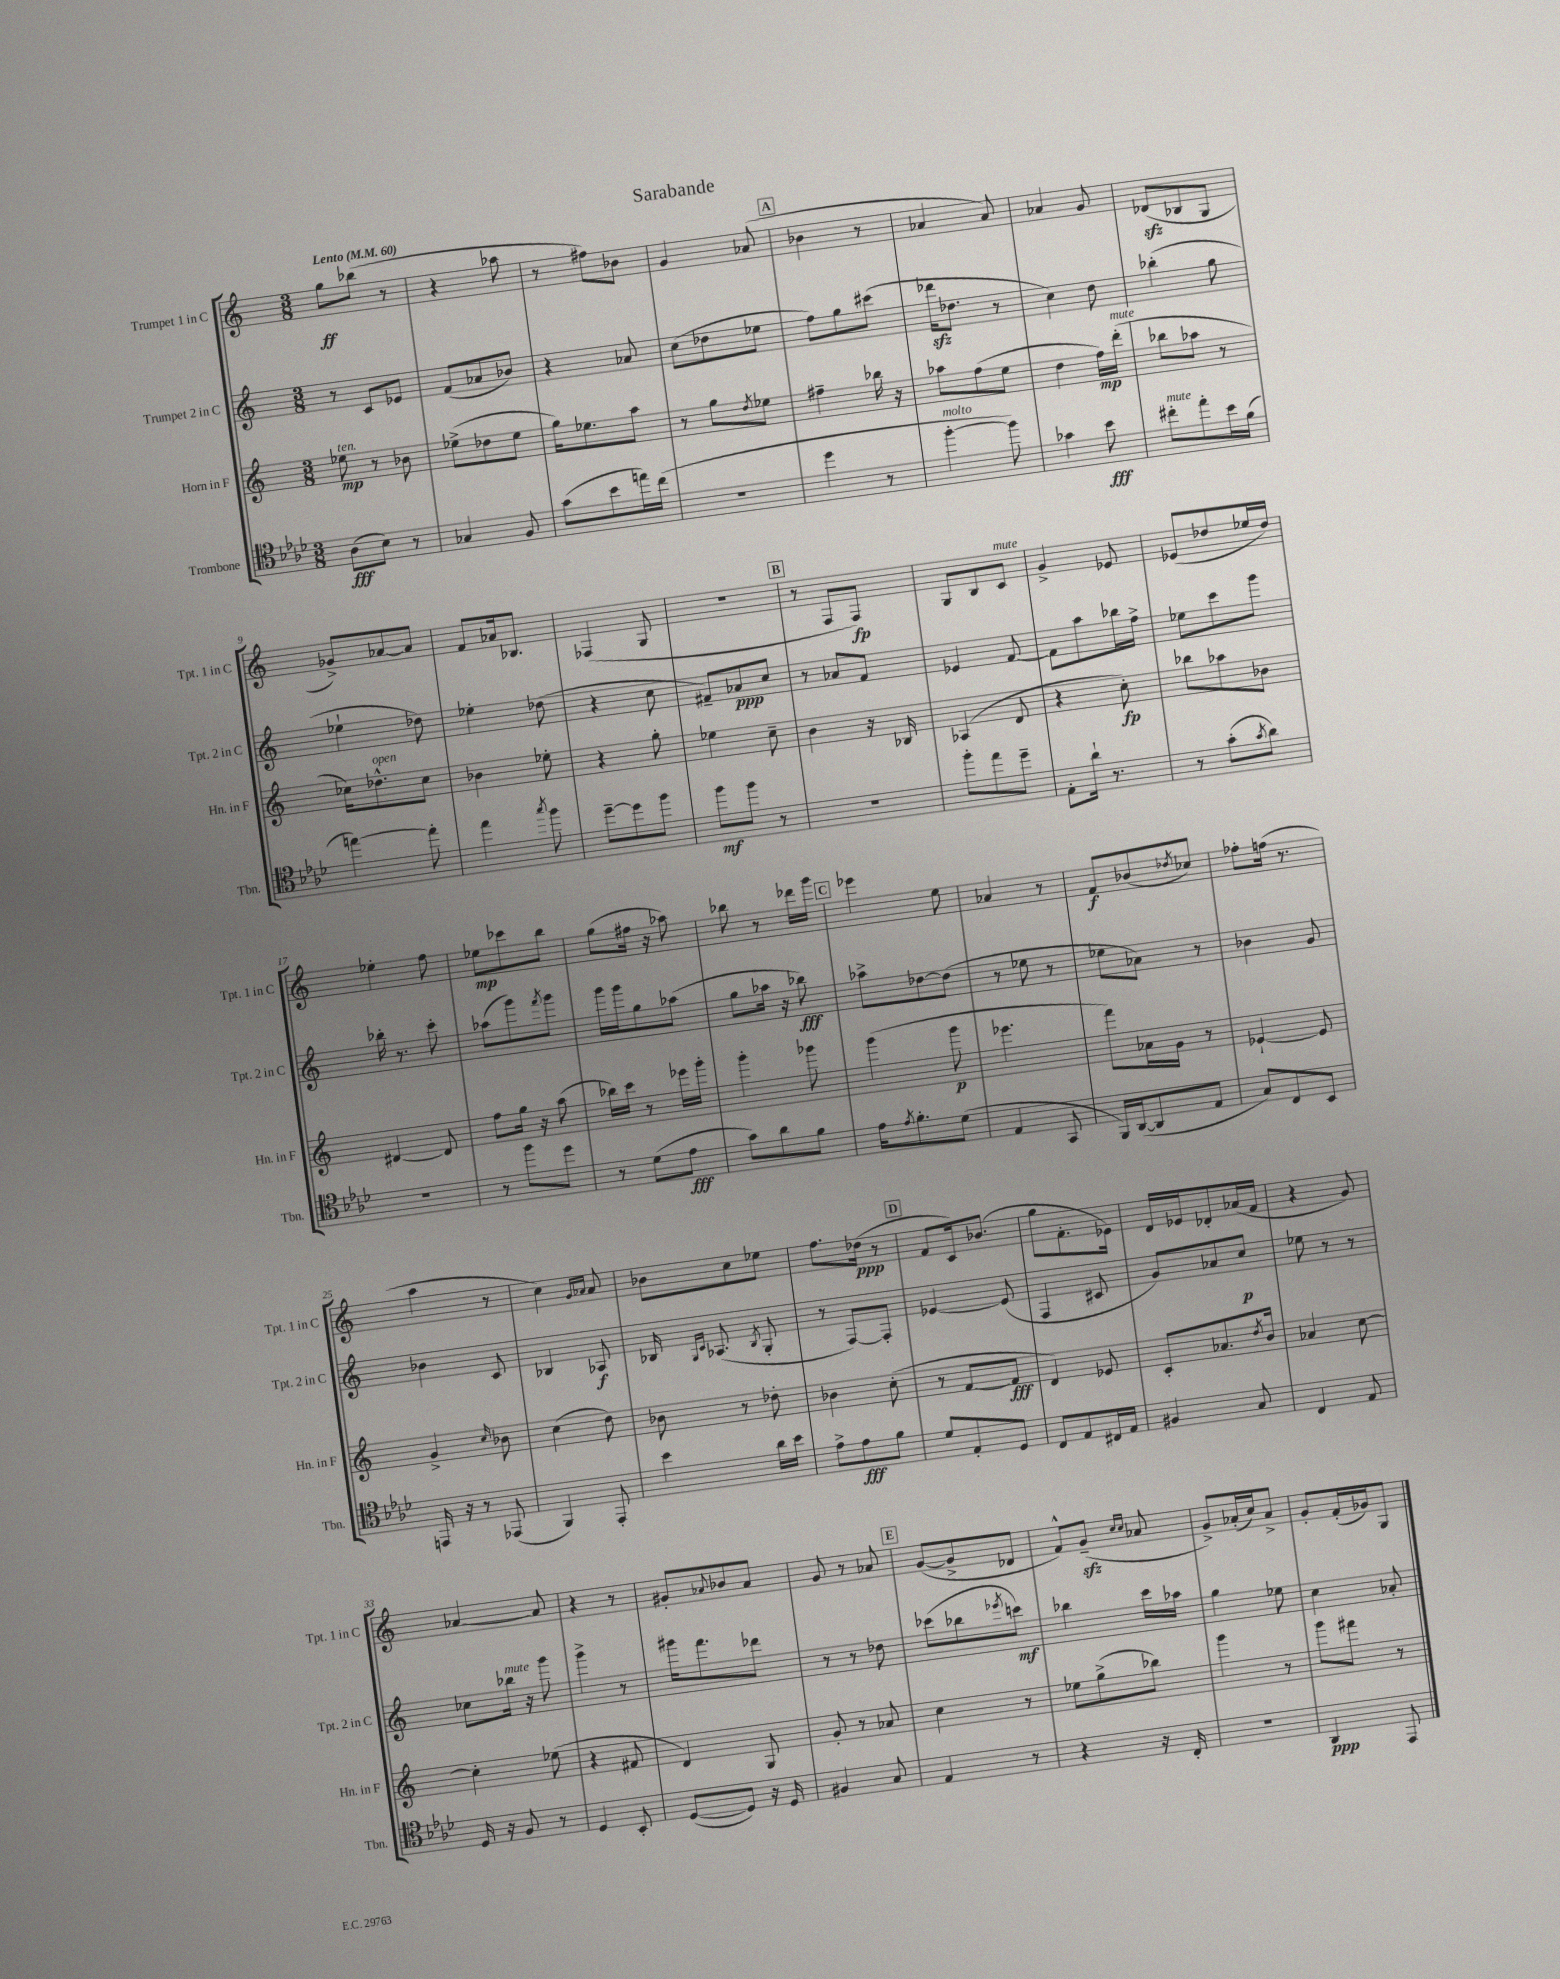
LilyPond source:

\header { title = "Sarabande" }
<<
\new StaffGroup <<
\new Staff = "s0" \with { instrumentName = "Trumpet 1 in C" shortInstrumentName = "Tpt. 1 in C" } {
    \clef treble \key c \major \numericTimeSignature \time 3/8 \tempo "Lento" 4 = 60
    g''8\ff bes''8( r8 |
    r4 aes''8 |
    r8 fis''8) bes'8 |
    g'4 aes'8( |
    \mark \markup { \box "A" } bes'4 r8 |
    aes'4 aes'8) |
    aes'4 g'8 |
    des'8\sfz( bes8 g8 |
    ges'8->) aes'8~ aes'8 |
    f'8 aes'16 bes8. |
    fes4( g8 |
    R4. |
    \mark \markup { \box "B" } r8 f8 f8\fp) |
    g8 b8 c'8^\markup { \italic "mute" } |
    g'4-> ees'8 |
    ees'8( des''8 ees''16 des''16) |
    ees''4-. f''8 |
    ees''8\mp ces'''8 b''8 |
    g''8( fis''16 r16 aes''8) |
    bes''8 r8 des'''16 g'''16 |
    \mark \markup { \box "C" } ees'''4 e''8 |
    aes'4 r8 |
    f'8\f bes'8( \acciaccatura { des''8 } ces''8) |
    fes''8-. f''16( r8. |
    a''4 r8 |
    c''4) \grace { g'16 aes'16 } aes'8 |
    bes'8 c''8 ees''8 |
    f''8. des''16\ppp( r8 |
    \mark \markup { \box "D" } f'8 c'16) bes'8.( |
    g''8 f'8.-. ees'16) |
    d'16 ees'16 des'8-. aes'16( f'16 |
    r4 g'8) |
    aes'4~ aes'8 |
    r4 r8 |
    gis'8-. \appoggiatura { aes'8 } bes'8 aes'8 |
    g'8 r8 aes'8 |
    \mark \markup { \box "E" } g'8~( g'8-> des'8 |
    f'8-^) g'8--\sfz( \grace { c''16 c''16 } aes'8 |
    g'8->) aes'16-.( c''16) aes'8-> |
    g'8-. f'16-.( ges'16) g8 \bar "|." |
}
\new Staff = "s1" \with { instrumentName = "Trumpet 2 in C" shortInstrumentName = "Tpt. 2 in C" } {
    \clef treble \key c \major \numericTimeSignature \time 3/8
    r8 c'8 ees'8 |
    f'8( aes'8 bes'8) |
    r4 aes'8 |
    c''8( des''8 ees''8 |
    \mark \markup { \box "A" } f''8) g''8 cis'''8( |
    des'''16\sfz des''8. r8 |
    c''4) d''8 |
    bes''4-.( g''8 |
    ees''4-! des''8) |
    ees''4-. des''8( |
    r4 c''8 |
    fis'8--) aes'8\ppp c''8 |
    \mark \markup { \box "B" } r8 aes'8 f'8 |
    ees'4 f'8~ |
    f'8 a''8 bes''16 f''16-> |
    ees''8 c'''8 g'''8 |
    bes''16-. r8. c'''8-. |
    aes''8( g'''8) \acciaccatura { f'''8 } g'''8 |
    g'''16 g'''16 g''8 aes''8( |
    g''8 aes''16 r16 bes''8\fff) |
    \mark \markup { \box "C" } aes''8-> des''8~ des''8( |
    r8 ees''8 r8 |
    ees''8 aes'8) r8 |
    bes'4 g'8 |
    bes'4 c'8 |
    bes4 aes8\f |
    bes16 \grace { g16 c'16 } aes8.( \acciaccatura { bes8 } g8-. |
    r8 f8~) f8-. |
    \mark \markup { \box "D" } ees'4~ ees'8( |
    f4 cis'8 |
    g'8) aes'8 c''8\p |
    ees''8 r8 r8 |
    ces''8 bes''16^\markup { \italic "mute" } r16 g'''8 |
    g'''4-> r8 |
    gis'''16 f'''8. des'''8 |
    r8 r8 des''8 |
    \mark \markup { \box "E" } ces'''8( bes''8 \acciaccatura { ees'''8 } c'''8\mf) |
    bes''4 c'''16 aes''16 |
    g''4 ees''8 |
    c''4 aes'8-. \bar "|." |
}
\new Staff = "s2" \with { instrumentName = "Horn in F" shortInstrumentName = "Hn. in F" } {
    \clef treble \key c \major \numericTimeSignature \time 3/8
    ees''8\mp^\markup { \italic "ten." } r8 bes'8 |
    ees''8->( des''8 ees''8 |
    g''16) ees''8. a''8 |
    r8 g''8 \acciaccatura { d''8 } ees''8 |
    \mark \markup { \box "A" } fis''4-- bes''16 r16 |
    aes''8 f''8( e''8 |
    d''4 f''16\mp) d'''16-.^\markup { \italic "mute" }( |
    bes''8 aes''8 r8 |
    ces''16) des''8.-^^\markup { \italic "open" } ces''8 |
    bes'4 ees''8-. |
    r4 g''8-. |
    ees''4 c''8-- |
    \mark \markup { \box "B" } b'4 r16 bes16 |
    aes4( d'8 |
    r4 c''8-.\fp) |
    bes''8 aes''8 bes'8 |
    dis'4~ dis'8 |
    f''8 g''16 r16 a''8( |
    bes''16) c'''16 r8 ees'''16 g'''16-. |
    g'''4-. ges'''8 |
    \mark \markup { \box "C" } g'''4( g'''8\p |
    ees'''4. |
    f'''8) aes'16 g'16 r8 |
    ees'4~-! ees'8 |
    g'4-> \grace { c''16 } bes'8 |
    c''4( d''8) |
    bes'8 r8 des''8-. |
    bes'4 c''8-.( |
    \mark \markup { \box "D" } r8 f'8~ f'8\fff |
    d'4) ees'8 |
    c'8-. aes'8. \acciaccatura { d''8 } b'16 |
    aes'4 c''8~ |
    c''4-. ees''8( |
    r4 fis'8 |
    d'4) g8 |
    g'8-. r8 aes'8 |
    \mark \markup { \box "E" } c''4 r8 |
    ees''8 g''8->( bes''8) |
    g'''4 r8 |
    g'''8 fis'''8 r8 \bar "|." |
}
\new Staff = "s3" \with { instrumentName = "Trombone" shortInstrumentName = "Tbn." } {
    \clef tenor \key aes \major \numericTimeSignature \time 3/8
    aes8\fff( bes8) r8 |
    ges4 f8 |
    g'8( bes'8 e''16) c''16( |
    R4. |
    \mark \markup { \box "A" } des''4 r8 |
    f''4~-.^\markup { \italic "molto" } f''8) |
    ges'4 bes'8\fff |
    cis''8-.^\markup { \italic "mute" } ees''8-. bes'16 f'16( |
    e''4~) e''8-. |
    ees''4 \acciaccatura { g''8 } f''8 |
    des''8~-- des''8 f''8 |
    f''8\mf f''8 r8 |
    \mark \markup { \box "B" } R4. |
    f''8-. ees''8 des''8-- |
    ees8-. aes'16-! r8. |
    r8 g'8-.( \acciaccatura { g'8 } aes'8) |
    R4. |
    r8 f''8 des''8 |
    r8 des'8( ees'8\fff |
    g'8) aes'8 f'8 |
    \mark \markup { \box "C" } ees'16 \acciaccatura { ees'8 } f'8.-. des'8( |
    ees4 g,8 |
    f,16) aes,16~( aes,8 ees8 |
    g8) c8 bes,8 |
    e,16 r16 r8 ees,8( |
    f,4) ees,8-. |
    bes'4 aes'16 bes'16 |
    ees'8-> ees'8\fff f'8 |
    \mark \markup { \box "D" } des'8 ees8-. des8 |
    c8 ees8 cis16 ees16 |
    fis4 g8 |
    c4 ees8 |
    des16 r16 f8 r8 |
    des4 bes,8-. |
    des8~( des8) r16 des16 |
    fis4 g8 |
    \mark \markup { \box "E" } ees4 r8 |
    r4 r16 c16-. |
    R4. |
    aes,4\ppp ees,8 \bar "|." |
}
>>
>>
